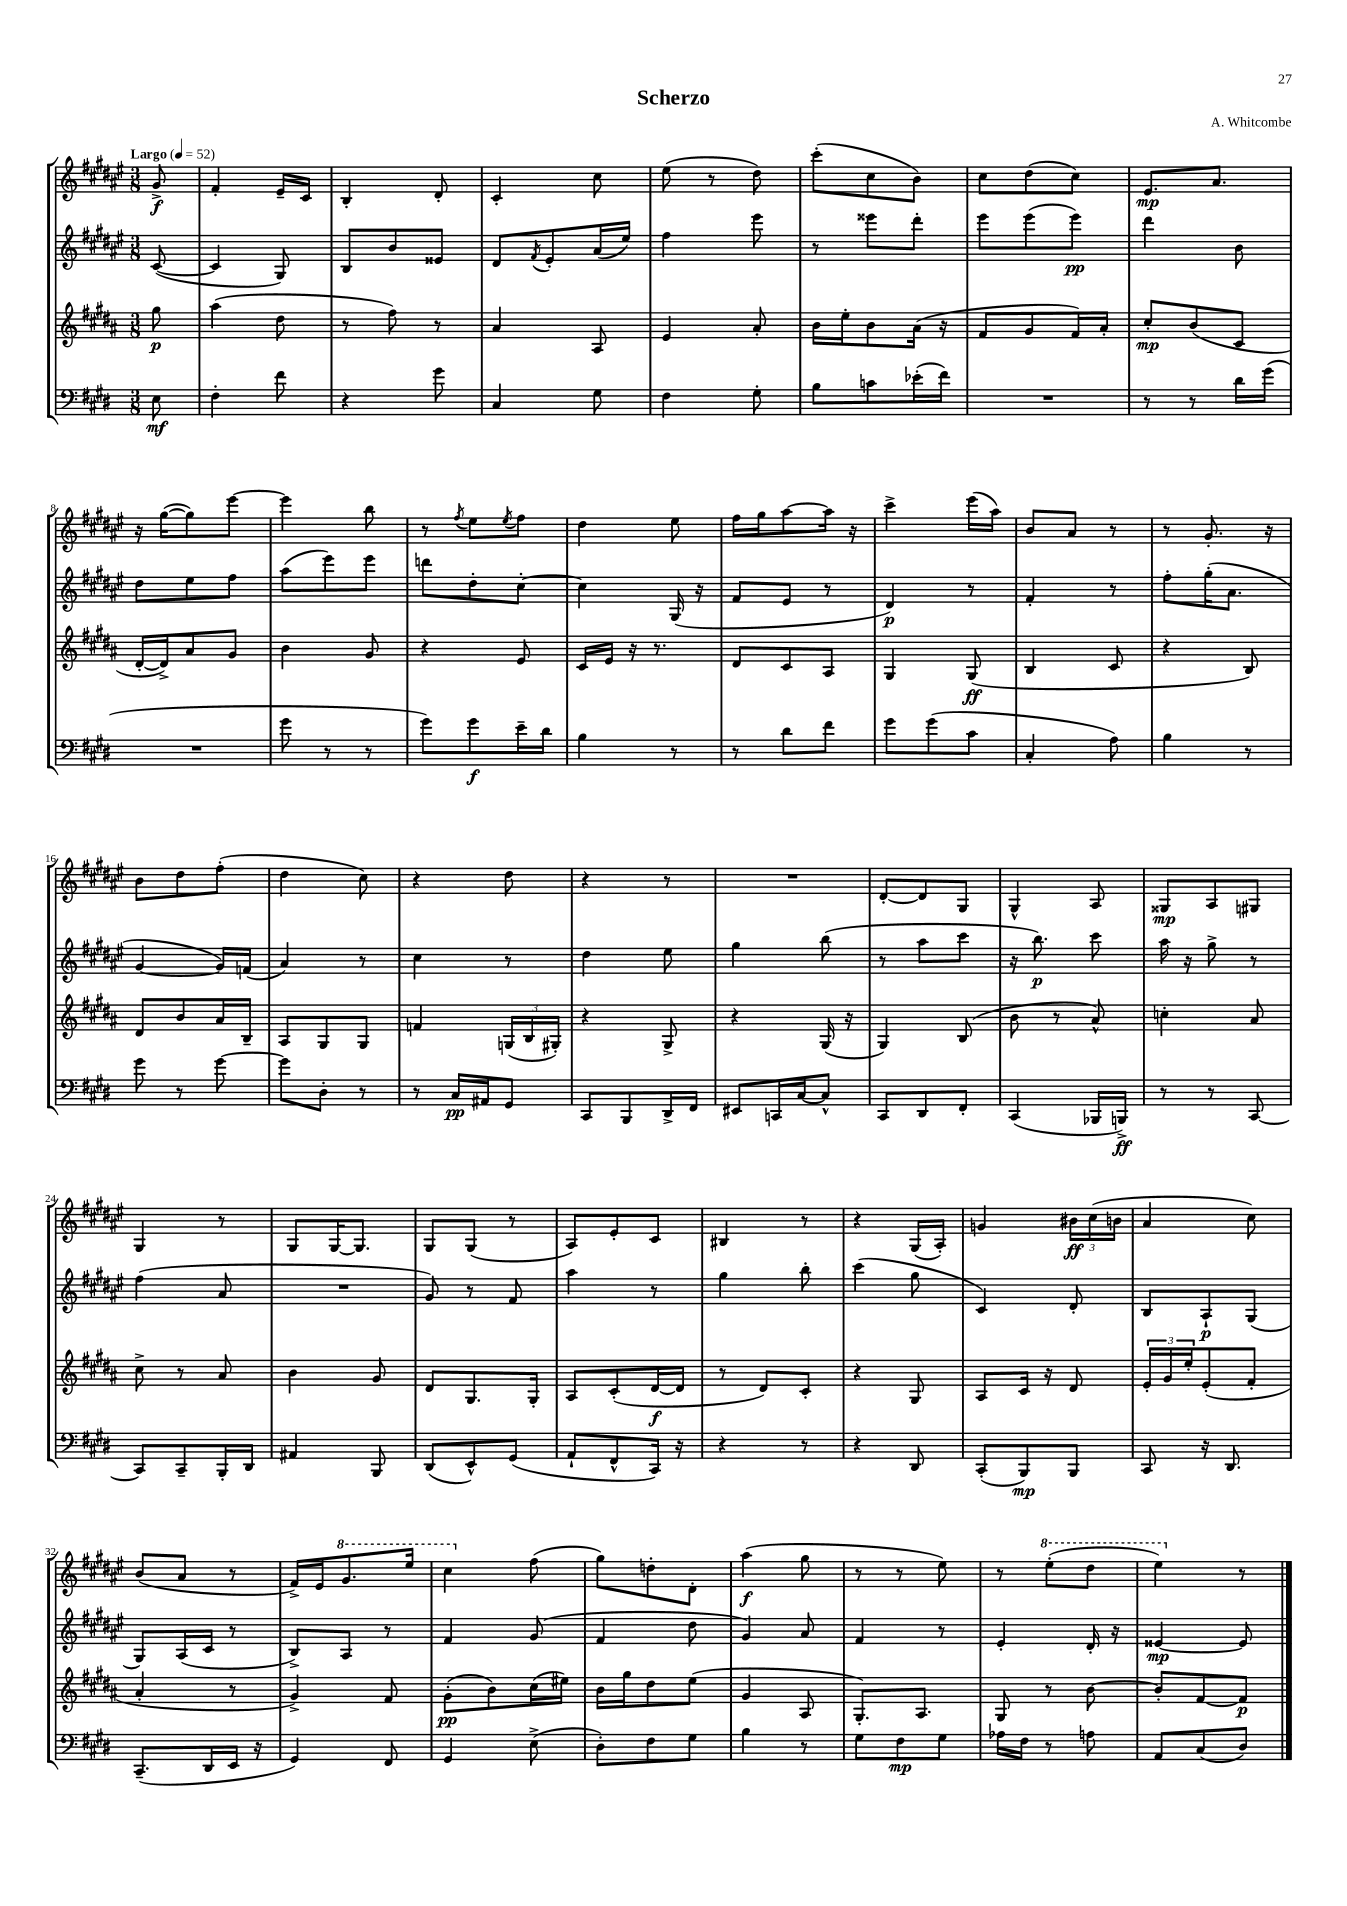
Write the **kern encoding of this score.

**kern	**kern	**kern	**kern
*staff4	*staff3	*staff2	*staff1
*clefF4	*clefG2	*clefG2	*clefG2
*k[f#c#g#d#]	*k[f#c#g#d#a#]	*k[f#c#g#d#a#e#]	*k[f#c#g#d#a#e#]
*M3/8	*M3/8	*M3/8	*M3/8
*MM52	*MM52	*MM52	*MM52
8E	8gg#	([8c#	8g#^
=	=	=	=
4F#'	(4aa#	4c#]	4f#'
8f#	8dd#	8G#)	16e#~
.	.	.	16c#
=	=	=	=
4r	8r	8B	4B'
.	8ff#)	8b	.
8g#	8r	8e##	8d#'
=	=	=	=
4C#	4a#	8d#	4c#'
.	.	8qf#	.
.	.	8e#'	.
8G#	8A#	(16a#	8cc#
.	.	16ee#)	.
=	=	=	=
4F#	4e	4ff#	(8ee#
.	.	.	8r
8G#'	8a#'	8eee#	8dd#)
=	=	=	=
8B	16b	8r	(8ccc#'
.	16ee'	.	.
8c	8b	8eee##	8cc#
(16e-'	(16a#	8ddd#'	8b)
16f#)	16r	.	.
=	=	=	=
4.r	8f#	8eee#	8cc#
.	8g#	(8eee#	(8dd#
.	16f#)	8eee#)	8cc#)
.	16a#'	.	.
=	=	=	=
8r	8cc#'	4ddd#	8.e#
8r	(8b	.	.
.	.	.	8.a#
16d#	8c#	8b	.
(16g#	.	.	.
=	=	=	=
4.r	[16d#'	8dd#	16r
.	16d#^])	.	([16gg#
.	8a#	8ee#	8gg#])
.	8g#	8ff#	[8eee#
=	=	=	=
8g#	4b	(8aa#	4eee#]
8r	.	8eee#)	.
8r	8g#	8eee#	8bb
=	=	=	=
8g#)	4r	8ddd	8r
.	.	.	8qff#
8g#	.	8dd#'	8ee#
.	.	.	8qee#
16e~	8e	[8cc#'	8ff#
16d#	.	.	.
=	=	=	=
4B	16c#	4cc#]	4dd#
.	16e	.	.
.	16r	.	.
.	8.r	.	.
8r	.	(16G#	8ee#
.	.	16r	.
=	=	=	=
8r	8d#	8f#	16ff#
.	.	.	16gg#
8d#	8c#	8e#	[8aa#
8f#	8A#	8r	16aa#]
.	.	.	16r
=	=	=	=
8g#	4G#	4d#)	4ccc#^
(8g#	.	.	.
8c#	(8G#	8r	(16eee#
.	.	.	16aa#)
=	=	=	=
4C#'	4B	4f#'	8b
.	.	.	8a#
8A)	8c#	8r	8r
=	=	=	=
4B	4r	8ff#'	8r
.	.	(16gg#'	8.g#'
.	.	8.a#	.
8r	8B)	.	.
.	.	.	16r
=	=	=	=
8g#	8d#	[4g#	8b
8r	8b	.	8dd#
[8g#	16a#	16g#])	(8ff#'
.	16B~	(16f	.
=	=	=	=
8g#]	8A#	4a#)	4dd#
8D#'	8G#	.	.
8r	8G#	8r	8cc#)
=	=	=	=
8r	4f	4cc#	4r
16C#	.	.	.
16AA#	.	.	.
8GG#	(24G	8r	8dd#
.	24B	.	.
.	24G#')	.	.
=	=	=	=
8CC#	4r	4dd#	4r
8BBB	.	.	.
16DD#^	8G#^	8ee#	8r
16FF#	.	.	.
=	=	=	=
8EE#	4r	4gg#	4.r
16CC	.	.	.
[16C#	.	.	.
8C#^^]	(16G#	(8bb	.
.	16r	.	.
=	=	=	=
8CC#	4G#)	8r	[8d#'
8DD#	.	8aa#	8d#]
8FF#'	(8B	8ccc#	8G#
=	=	=	=
(4CC#	8b	16r	4G#^^
.	.	8.bb)	.
.	8r	.	.
16BBB-	8a#^^)	8ccc#	8A#
16BBB^)	.	.	.
=	=	=	=
8r	4cc'	16aa#	8G##
.	.	16r	.
8r	.	8gg#^	8A#
[8CC#	8a#	8r	8G#
=	=	=	=
8CC#]	8cc#^	(4ff#	4G#
8CC#~	8r	.	.
16BBB'	8a#	8a#	8r
16DD#	.	.	.
=	=	=	=
4AA#	4b	4.r	8G#
.	.	.	[16G#
.	.	.	8.G#]
8BBB	8g#	.	.
=	=	=	=
(8DD#	8d#	8g#)	8G#
8EE^^)	8.G#	8r	(8G#
(8GG#	.	8f#	8r
.	16G#'	.	.
=	=	=	=
8AA`	8A#	4aa#	8A#)
8FF#^^	(8c#'	.	8e#'
16CC#)	[16d#	8r	8c#
16r	16d#]	.	.
=	=	=	=
4r	8r	4gg#	4B#
.	8d#)	.	.
8r	8c#'	8bb'	8r
=	=	=	=
4r	4r	(4ccc#	4r
8DD#	8G#	8gg#	(16G#
.	.	.	16A#')
=	=	=	=
(8CC#'	8A#	4c#)	4g
8BBB)	16c#	.	.
.	16r	.	.
8BBB	8d#	8d#'	24b#
.	.	.	(24cc#
.	.	.	24b
=	=	=	=
8CC#	24e'	8B	4a#
.	24g#	.	.
.	24ee'	.	.
16r	(8e'	8A#`	.
8.DD#	.	.	.
.	8f#'	(8G#	8cc#)
=	=	=	=
(8.CC#~	4a#'	8G#)	(8b
.	.	(16A#	8a#
16DD#	.	16c#	.
16EE	8r	8r	8r
16r	.	.	.
=	=	=	=
4GG#)	4g#^)	8B^)	16f#^)
.	.	.	16e#
.	.	8A#	8.gg#
8FF#	8f#	8r	.
.	.	.	16eee#
=	=	=	=
4GG#	(8g#'	4f#	4ccc#
.	8b)	.	.
(8E^	(16cc#	(8g#	(8ff#
.	16ee#)	.	.
=	=	=	=
8D#')	16b	4f#	8gg#)
.	16gg#	.	.
8F#	8dd#	.	8dd'
8G#	(8ee	8dd#	8d#'
=	=	=	=
4B	4g#	4g#)	(4aa#
8r	8A#	8a#	8gg#
=	=	=	=
8G#	8.G#')	4f#	8r
8F#	.	.	8r
.	8.A#	.	.
8G#	.	8r	8ee#)
=	=	=	=
16A-	8G#	4e#'	8r
16F#	.	.	.
8r	8r	.	(8eee#'
8A	[8b	16d#'	8ddd#
.	.	16r	.
=	=	=	=
8AA	8b']	[4e##	4eee#)
(8C#	[8f#	.	.
8D#)	8f#]	8e##]	8r
==	==	==	==
*-	*-	*-	*-
